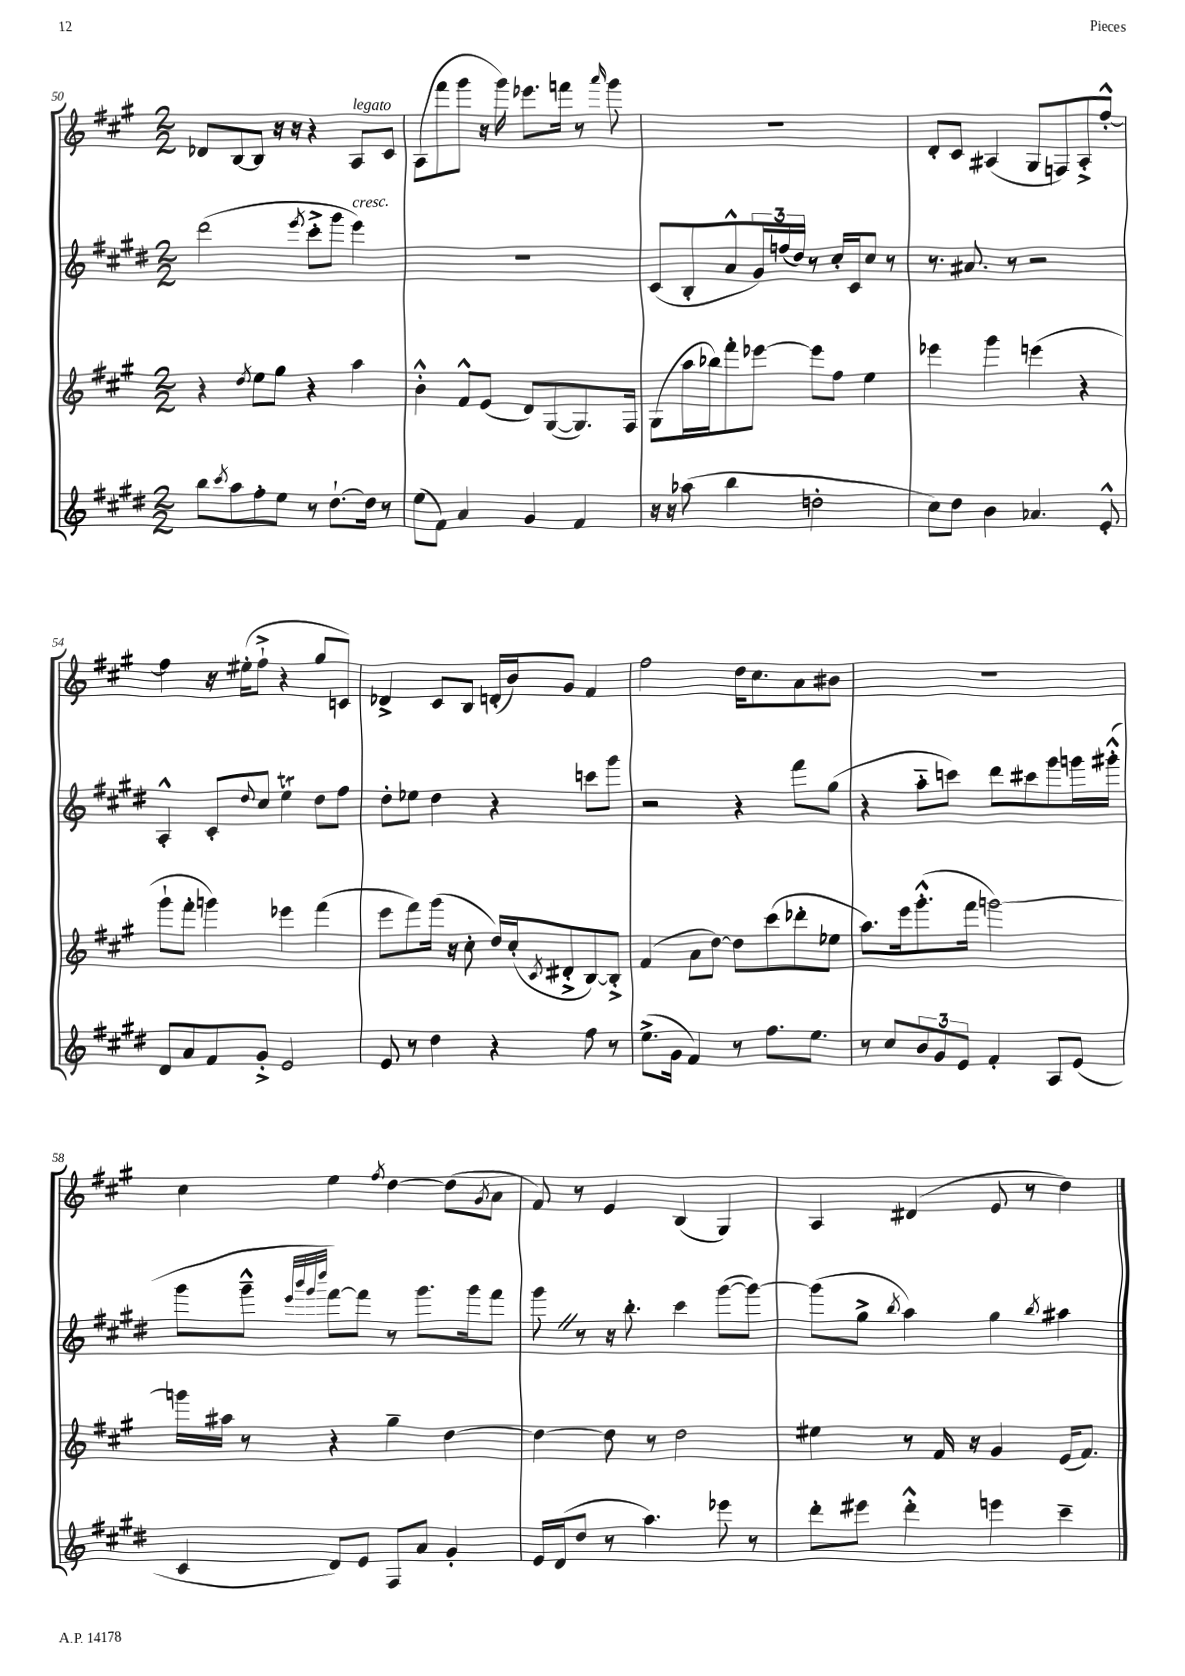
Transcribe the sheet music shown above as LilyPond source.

<<
\new StaffGroup <<
\new Staff = "s0" {
    \clef treble \key a \major \numericTimeSignature \time 2/2
    des'8 b8~ b8 r16 r16 r4 a8^\markup { \italic "legato" } cis'8 |
    a8( fis'''8 gis'''8 r16 gis'''16) ees'''8. f'''16 r8 \grace { a'''16 } gis'''8 |
    R1 |
    d'8-. cis'8 ais4( gis8 f8) ais8-.-> fis''8~-.-^ |
    fis''4 r16 eis''16-.( fis''8-!-> r4 gis''8 c'8) |
    des'4-> cis'8 b8 d'16-.( b'16) gis'8 fis'4 |
    fis''2 d''16 cis''8. a'8 bis'8 |
    R1 |
    cis''4 e''4 \acciaccatura { fis''8 } d''4~ d''8( \acciaccatura { gis'8 } a'8 |
    fis'8) r8 e'4 b4( gis4) |
    a4 dis'4( e'8 r8 d''4) \bar "|." |
}
\new Staff = "s1" {
    \clef treble \key e \major \numericTimeSignature \time 2/2
    dis'''2( \acciaccatura { e'''8 } cis'''8-.-> gis'''8 e'''4^\markup { \italic "cresc." }) |
    R1 |
    cis'8( b8-. a'8-^ \tuplet 3/2 { gis'16) f''16( dis''16) } r8 cis''16-. cis'16 cis''8 r8 |
    r8. ais'8. r8 r2 |
    a4-.-^ cis'8-. \appoggiatura { dis''8 } cis''8 e''4\trill dis''8 fis''8 |
    dis''8-. ees''8 dis''4 r4 c'''8 gis'''8 |
    r2 r4 fis'''8 gis''8( |
    r4 a''8-_ c'''8) dis'''8 cis'''8 gis'''8 g'''16 gis'''16-.-^( |
    gis'''8 gis'''8---^ \grace { e'''32 b'''32 gis'''32 dis''''32 } fis'''8~) fis'''8 r8 gis'''8. gis'''16 fis'''8 |
    gis'''8 \once \override BreathingSign.text = \markup { \musicglyph "scripts.caesura.straight" } \breathe r8 r16 b''8.-. cis'''4 gis'''8~( gis'''8~) |
    gis'''8( gis''8-> \acciaccatura { b''8 } a''4) gis''4 \acciaccatura { b''8 } ais''4 \bar "|." |
}
\new Staff = "s2" {
    \clef treble \key a \major \numericTimeSignature \time 2/2
    r4 \acciaccatura { d''8 } e''8 gis''8 r4 a''4 |
    b'4-.-^ fis'8-^ e'8( d'8) gis8~( gis8.) fis16 |
    gis8( a''16 bes''16) fis'''8-. ees'''8~ ees'''8 fis''8 e''4 |
    ees'''4 gis'''4 e'''4( r4 |
    gis'''8-! fis'''8-. g'''4) ees'''4 fis'''4( |
    e'''8 fis'''8) gis'''16( r16 cis''8-. d''16) cis''16-.( \acciaccatura { cis'8 } dis'8-.-> b8~) b8-.-> |
    fis'4( a'8 d''8~) d''8 cis'''8( des'''8-. ees''8 |
    a''8.) e'''16 gis'''8.-.-^( fis'''16 g'''2~) |
    g'''16 ais''16 r8 r4 gis''4-- d''4~ |
    d''4~ d''8 r8 d''2 |
    eis''4 r8 fis'16 r16 gis'4 e'16( fis'8.) \bar "|." |
}
\new Staff = "s3" {
    \clef treble \key e \major \numericTimeSignature \time 2/2
    b''8 \acciaccatura { cis'''8 } a''8 fis''8-. e''8 r8 dis''8.~-! dis''16 r8 |
    e''8( fis'8) a'4 gis'4 fis'4 |
    r16 r16 aes''8( b''4 d''2-. |
    cis''8) dis''8 b'4 aes'4. e'8-.-^ |
    dis'8 a'8 fis'8 gis'8-.-> e'2 |
    e'8 r8 dis''4 r4 fis''8 r8 |
    e''8.->( gis'16 fis'4) r8 fis''8. e''8. |
    r8 cis''8 \tuplet 3/2 { b'8 gis'8 e'8 } fis'4-. a8 e'8( |
    cis'4 dis'8) e'8 fis8 a'8 gis'4-. |
    e'16 dis'16( dis''8 r8 a''4.) ees'''8 r8 |
    dis'''8-. eis'''8 dis'''4-.-^ e'''4 cis'''4-- \bar "|." |
}
>>
>>
\layout { \context { \Score currentBarNumber = #50 } }
